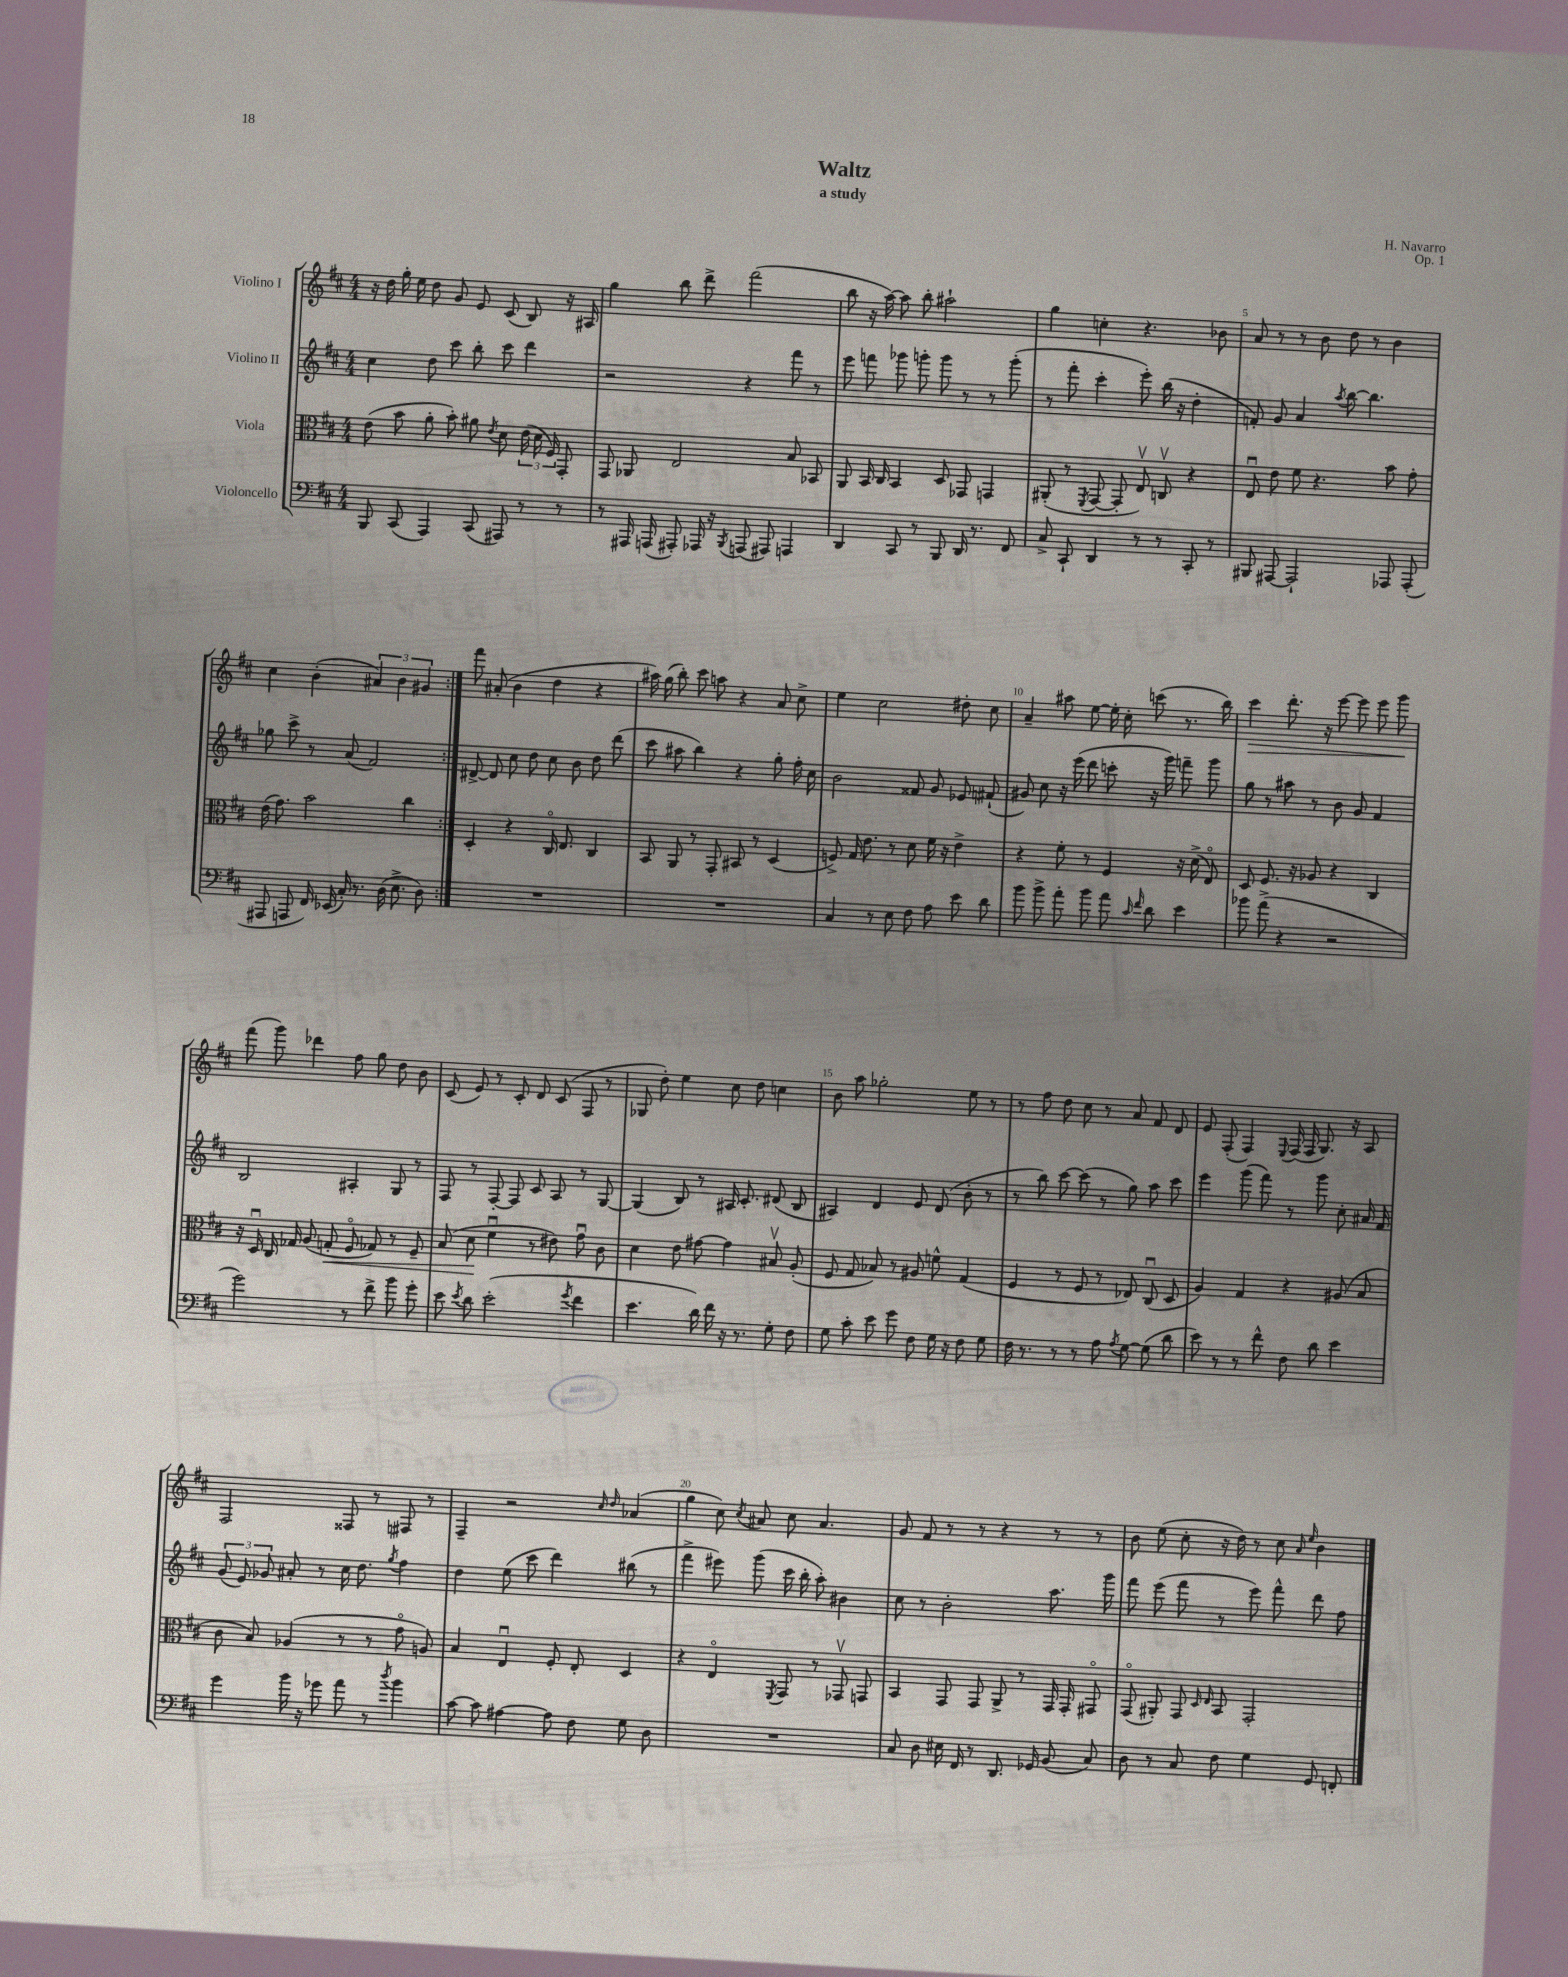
\header { title = "Waltz" composer = "H. Navarro" subtitle = "a study" opus = "Op. 1" }
<<
\new StaffGroup <<
\new Staff = "s0" \with { instrumentName = "Violino I" } {
    \clef treble \key d \major \numericTimeSignature \time 4/4
    \autoBeamOff \repeat volta 2 { r16 d''16 g''16-. e''16 d''8 g'8 e'8 cis'8( b8) r16 ais16 |
    g''4 b''8 d'''8-> fis'''2( |
    b''8 r16 a''16~) a''8 b''8-. ais''2-! |
    g''4 c''4-. r4. bes'8 |
    a'8 r8 r8 b'8 d''8 r8 b'4 |
    cis''4 b'4-.( \tuplet 3/2 { ais'4) b'4 gis'4 } | }
    fis'''8 ais'8-.( b'4 d''4 r4 |
    ais''16) g''16( b''8-.) cis'''8 a''8 r4 a'8 cis''8-> |
    e''4 cis''2 dis''8-. cis''8 |
    a'4-- ais''8 e''8~ e''16-. cis''16-. c'''8( r8. b''16) |
    cis'''4\> d'''8.-. r16 e'''8~ e'''8 e'''8 g'''8\! |
    fis'''8( g'''8) des'''4 fis''8 g''8 d''8 b'8 |
    cis'8( e'8) r8 cis'8-. d'8 cis'8( fis8 r8 |
    ges8 d''8-.) e''4 cis''8 d''8 c''4 |
    b'8 a''8 ges''2-. e''8 r8 |
    r8 fis''8 d''8 cis''8 r8 a'8 fis'8 d'8 |
    e'8 fis8-.( fis4) \appoggiatura { e8 } fis16( fis16 g8.) r16 a8 |
    fis2 fisis8 r8 fis8 r8 |
    fis4-- r2 \grace { cis''16 d''16 } aes'4( |
    g''4 cis''8) \acciaccatura { cis''8 } ais'8 cis''8 ais'4. |
    g'8 fis'8 r8 r8 r4 r8 r8 |
    b'8 e''8( cis''8-. r16 d''16) r8 cis''8 \grace { a'16 e''16 } b'4 \bar "|." |
}
\new Staff = "s1" \with { instrumentName = "Violino II" } {
    \clef treble \key d \major \numericTimeSignature \time 4/4
    \autoBeamOff \repeat volta 2 { cis''4 d''8 cis'''8 b''8-. cis'''8 d'''4 |
    r2 r4 fis'''8 r8 |
    e'''8 f'''8 ges'''8 g'''8-. g'''8 r8 r8 g'''8-.( |
    r8 fis'''8-. cis'''4-. e'''8-.) b''16( r16 d''4-. |
    f'8-.) g'8 a'4 \acciaccatura { a''8 } b''8~ b''4. |
    ges''8 cis'''8-> r8 a'8( fis'2) | }
    dis'8~-> dis'8 cis''8 d''8 cis''8 b'8 d''8 d'''8( |
    cis'''8 ais''8 b''4) r4 g''8-. fis''16-. cis''16 |
    b'2 fisis'8 g'8 ees'8 fis'8-!( |
    gis'8) cis''8 r16 e'''16( d'''8 c'''8-. r16 g'''16) f'''8-- g'''8 |
    g''8 r8 ais''8 r8 b'8 g'8 fis'4 |
    b2 ais4-. g8 r8 |
    fis8 r8 fis8~-. fis8 cis'8 a8 r8 g8~ |
    g4( b8) r8 ais16 cis'8.-. dis'8( b8 |
    ais4) d'4 e'8 d'8( b'8-. r8 |
    r8 b''8) cis'''8~ cis'''8( r8 g''8) a''8 cis'''8 |
    e'''4 g'''8( fis'''8) r8 g'''8 cis''8-. ais'16 fis'16 |
    \tuplet 3/2 { g'8( e'8) ges'8 } ais'8-. r8 cis''16 d''8. \acciaccatura { g''8 } fis''4 |
    d''4 e''8( cis'''8 d'''4) bis''8( r8 |
    fis'''4-> eis'''8) g'''8( cis'''16 b''16-. a''8-.) bis'4 |
    cis''8 r8 b'2-. a''8. g'''16 |
    fis'''8 e'''8( fis'''8 r8 e'''8) fis'''8-^ d'''8 fis''8 \bar "|." |
}
\new Staff = "s2" \with { instrumentName = "Viola" } {
    \clef alto \key d \major \numericTimeSignature \time 4/4
    \autoBeamOff \repeat volta 2 { e'8( b'8 a'8-. b'8-.) ais'8 \acciaccatura { e'8 } d'8 \tuplet 3/2 { e'16( d'16 fis16) } g,8-. |
    g,8 aes,8 e2 b8 bes,8 |
    a,8 b,16 cis16 b,4 d8 ges,8 g,4 |
    ais,8-.( r8 \acciaccatura { fis,8 } g,8~ g,8-. e8\upbow) c8\upbow r4 |
    e8\downbow e'8 fis'8 r4. b'8 g'8-. |
    e'16( g'8.) b'2 cis''4 | }
    d4-. r4 cis16\flageolet e8. cis4 |
    b,8 a,8 r8 g,8-. bis,8 r8 d4( |
    f8->) g16 e'8. r8 d'8 fis'16 r16 e'4-> |
    r4 fis'8-. r8 fis4 r16 d'16->( e8\flageolet) |
    d8 fis8. r16 aes8 r4 cis4 |
    r16 d16\downbow cis16 ges16 a8( g8-.\< fis8\flageolet ges8) r8 fis8-- |
    b8( d'8\! fis'4\downbow r8 eis'8) g'8\downbow cis'8 |
    d'4 e'8 gis'8~ gis'4 bis8\upbow a8-.( |
    fis8 g8 bes8) r8 ais8 f'8-^ g4( |
    fis4 r8 fis8 r8 ees8) cis8\downbow( d8 |
    a4) g4 r4 ais8( b8 |
    cis'8 b8) aes4( r8 r8 g'8\flageolet a8) |
    b4 e4\downbow fis8-. e8-. d4 |
    r4 e4\flageolet \acciaccatura { fis,8 } g,8 r8 ges,8\upbow g,8 |
    b,4 g,8 g,8 a,8-> r8 g,16 g,16-. gis,8\flageolet |
    g,8\flageolet( ais,8-.) g,8 \grace { d16 e16 } b,8 g,2-. \bar "|." |
}
\new Staff = "s3" \with { instrumentName = "Violoncello" } {
    \clef bass \key d \major \numericTimeSignature \time 4/4
    \autoBeamOff \repeat volta 2 { b,,8 cis,8( a,,4) cis,8( ais,,8) r8 r8 |
    r8 ais,,16 a,,16( ais,,8-.) aes,,16 r16 \acciaccatura { b,,8 } a,,8( ais,,8) a,,4 |
    d,4 cis,8 r8 b,,8 d,16 r8. fis,8 |
    cis8-> cis,8-! d,4 r8 r8 cis,8-. r8 |
    bis,,8 ais,,8~ ais,,2-! aes,,8 aes,,8-.( |
    ais,,8 a,,8 fis,16) ees,16( cis16-.) r8. d16( e8.-> d8) | }
    R1 |
    R1 |
    cis4 r8 e8 fis8 a8 e'8 d'8 |
    b'8 b'8-> a'8-. b'8 a'8 \grace { cis'16 fis'16 } d'8 e'4 |
    bes'8 a'8->( r4 r2 |
    g'2) r8 fis'8-> b'8 g'8-. |
    e'8 \acciaccatura { e'8 } d'8 e'2-.( \acciaccatura { g'8 } fis'4 |
    e'4. d'16) fis'16 r16 r8. g8-. fis8 |
    g8 cis'8-. e'8 g'8 fis8 g16 r16 fis8 g8 |
    fis16 r8. r8 r8 a8 \acciaccatura { a8 } g8~ g8( d'8 |
    e'8) r8 r8 fis'8-^ fis8 d'8 e'4 |
    g'4 b'16 r16 ges'8 a'8 r8 \acciaccatura { d''8 } b'4 |
    cis'8~ cis'8 ais4~ ais8 fis8 g8 d8 |
    R1 |
    cis8 d8 eis16 fis,16 r8 d,8. ges,16 b,8( cis8) |
    d8 r8 cis8 fis8 g4 g,8 f,8-. \bar "|." |
}
>>
>>
\layout { \context { \Score \override BarNumber.break-visibility = ##(#f #t #t) barNumberVisibility = #(every-nth-bar-number-visible 5) } }
